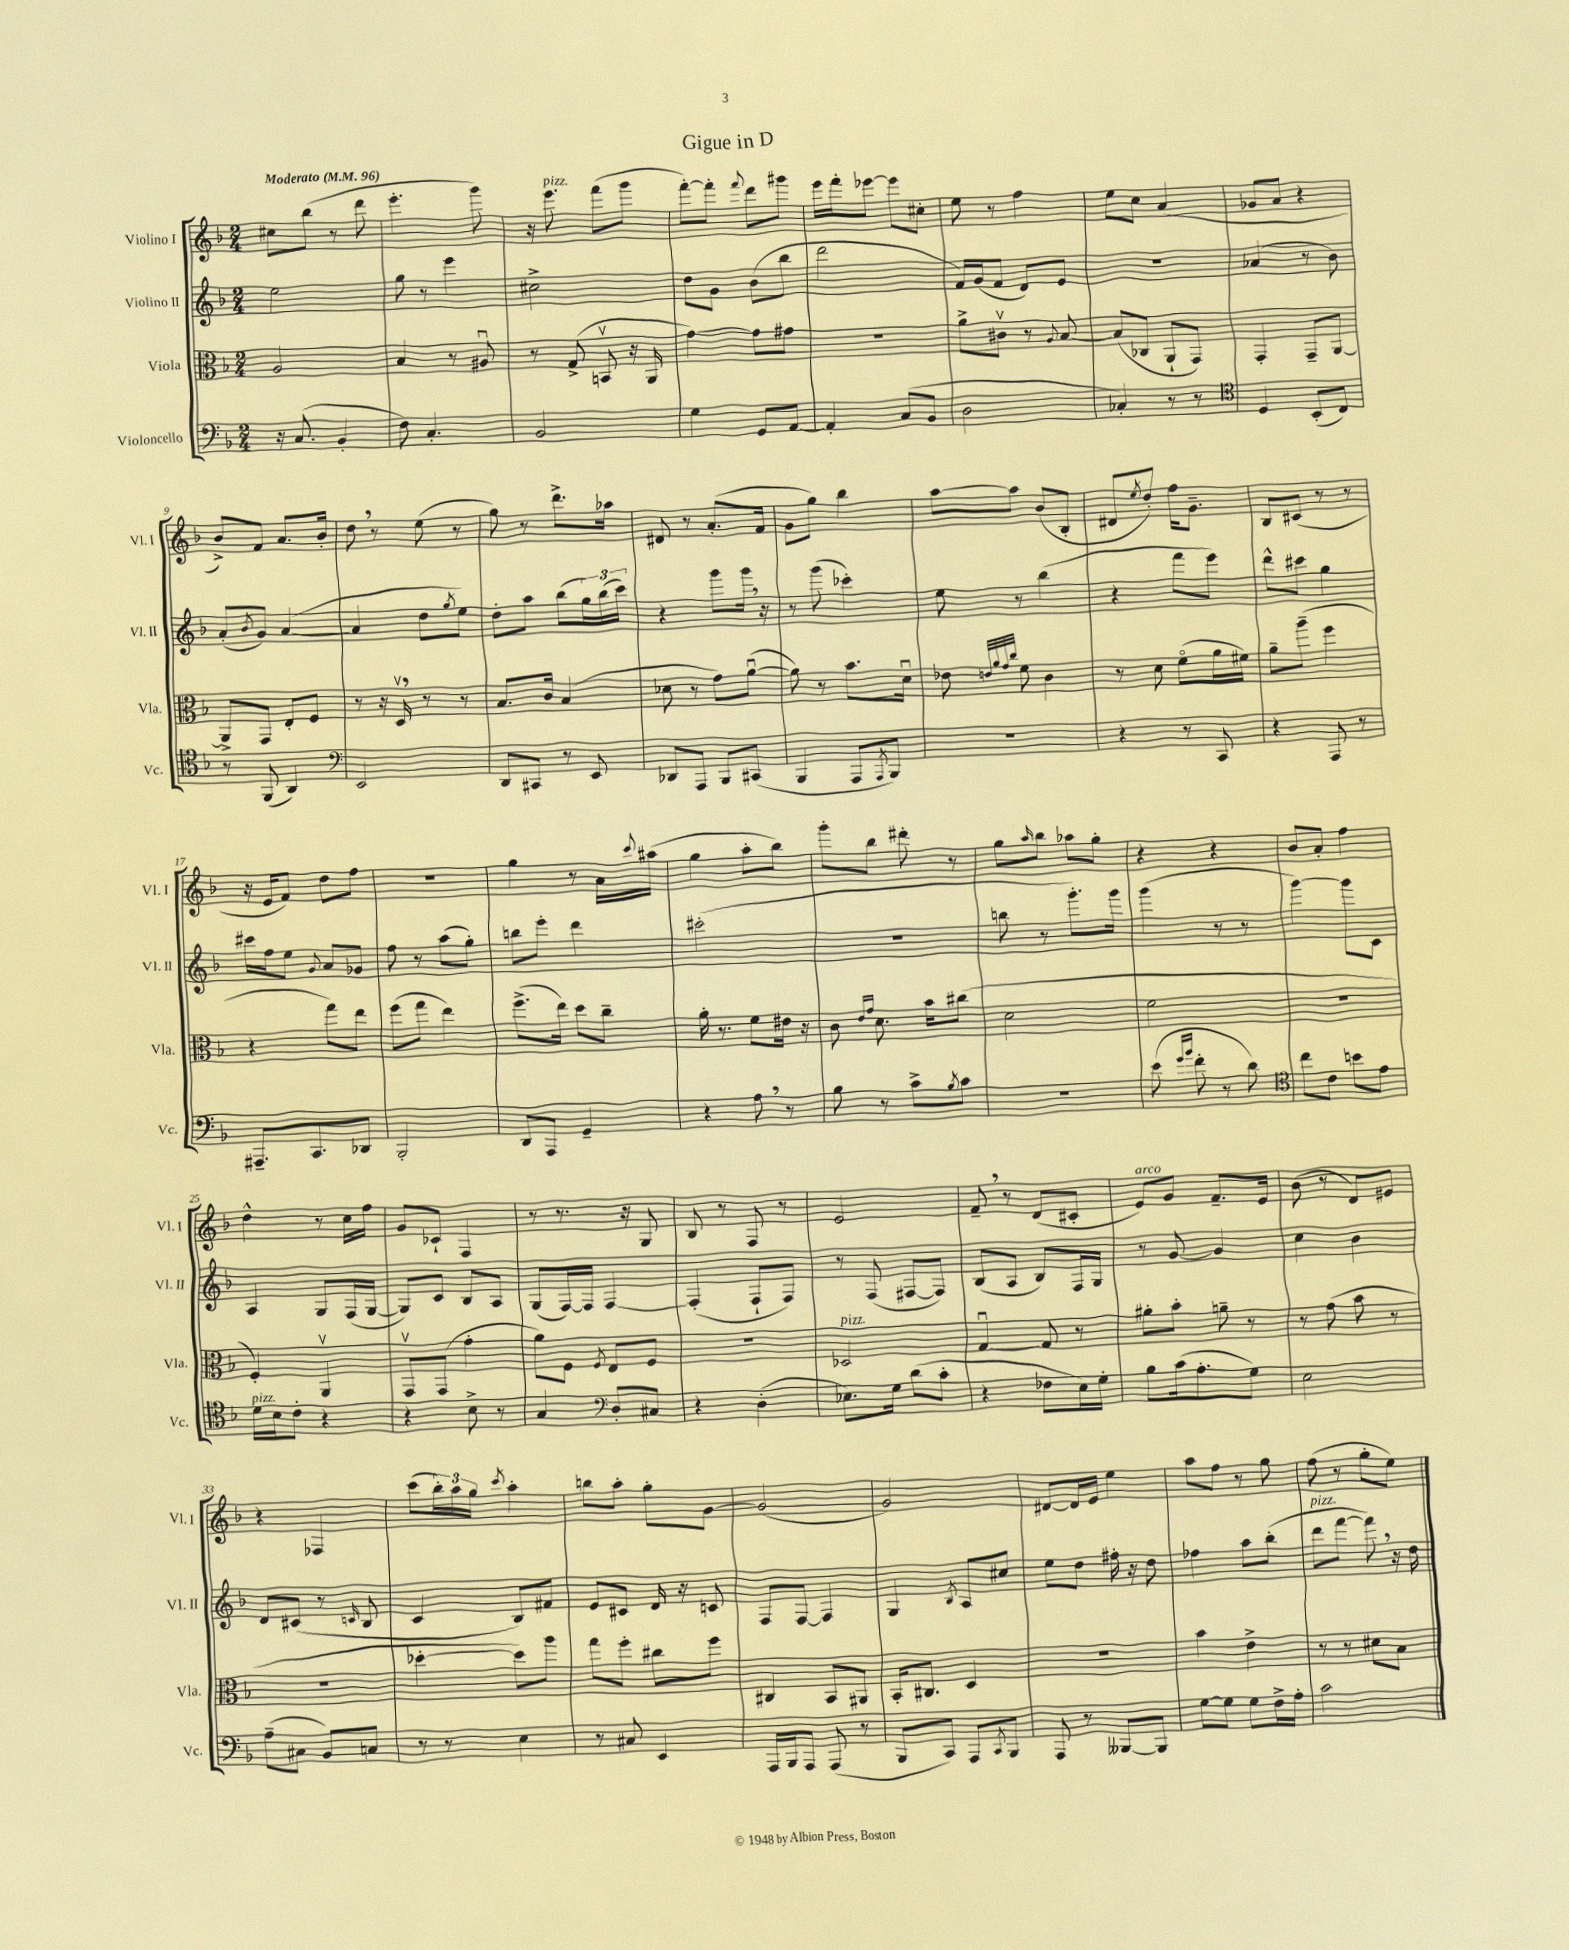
\header { title = "Gigue in D" }
<<
\new StaffGroup <<
\new Staff = "s0" \with { instrumentName = "Violino I" shortInstrumentName = "Vl. I" } {
    \clef treble \key f \major \numericTimeSignature \time 2/4 \tempo "Moderato" 4 = 96
    cis''8 bes''8( r8 d'''8 |
    e'''4.-. g'''8) |
    r16 e'''8.^\markup { \italic "pizz." } f'''8( g'''8 |
    f'''8~-.) f'''8-. \appoggiatura { f'''8 } d'''8 gis'''8 |
    e'''16 f'''16-. ees'''8~ ees'''8 cis''8-. |
    e''8 r8 f''4 |
    e''8 c''8 a'4( |
    ges'8 a'8 r4 |
    bes'8->) f'8 a'8. bes'16-. |
    d''8 \breathe r8 e''8( r8 |
    g''8) r8 d'''8.-> aes''16 |
    dis'8 r8 a'8.-.( f'16 |
    g'8 g''8) bes''4 |
    a''8~ a''8 bes'8( bes8-. |
    dis'8 \acciaccatura { e''8 } d''8-.) f''16 g'8.-- |
    bes8 cis'8( r8 r8 |
    r16 e'16 f'8) d''8 f''8 |
    R2 |
    g''4 r8 a'16 \appoggiatura { c'''8 } ais''16( |
    g''4 a''8-. bes''8) |
    g'''8-. bes''8 dis'''8-. r8 |
    g''8 \grace { a''16 } bes''8 aes''8 g''8-. |
    r4 r4 |
    bes'8 a'8-. f''4 |
    d''4-^ r8 c''16 f''16 |
    g'8 ces'8-! f4 |
    r8 r8. r16 g8 |
    bes8 r8 f8 r8 |
    e'2 |
    f'8-- \breathe r8 d'8( cis'8-. |
    e'8^\markup { \italic "arco" }) g'8 f'8.-- e'16 |
    bes'8( r8 d'8) eis'8 |
    r4 fes4 |
    c'''8( \tuplet 3/2 { bes''16-.) a''16 g''16 } \acciaccatura { c'''8 } a''4-. |
    b''8 a''8-. g''8-. g'8~ |
    g'2( |
    g'2) |
    dis'8~ dis'16 e'16 e''4 |
    a''8 f''8 r8 g''8 |
    f''8( r8 g''8-. e''8) \bar "|." |
}
\new Staff = "s1" \with { instrumentName = "Violino II" shortInstrumentName = "Vl. II" } {
    \clef treble \key f \major \numericTimeSignature \time 2/4
    e''2 |
    g''8 r8 e'''4 |
    cis''2-> |
    d''8 g'8 bes'8( bes''8 |
    d'''2 |
    f'16) g'16( f'8 d'8) e'8 |
    r2 |
    aes'4( r8 bes'8) |
    a'8-.( \acciaccatura { bes'8 } g'8) a'4~( |
    a'4 d''8 \acciaccatura { g''8 } e''8) |
    d''8-. a''8 bes''8( \tuplet 3/2 { g''16) bes''16( c'''16) } |
    r4 g'''8 g'''16 \breathe r16 |
    r8 g'''8( ces'''4-.) |
    e''8 r8 bes''4( |
    r4 f'''8 e'''8) |
    d'''8-^ cis'''8 g''4 |
    cis'''16 f''16 e''8 \appoggiatura { g'8 } a'8 ges'8 |
    f''8 r8 a''8( g''8-.) |
    b''8 e'''8-. d'''4 |
    cis'''2-.( |
    R2 |
    b''8 r8 g'''8.-.) g'''16 |
    g'''4( r8 r8 |
    g'''4~) g'''8 c'8 |
    a4 g8 f16( g16~ |
    g8) c'8 bes8 a8 |
    g8( f16~) f16 f4~ |
    f4-.( f8-! f8) |
    r8 f8( fis8~ fis8) |
    bes8( a8 bes8) f16 g16 |
    r8 g'8~ g'4 |
    c''4 bes'4 |
    d'8 cis'8( r8 \grace { c'16 } bes8 |
    c'4 bes8) fis'8 |
    e'8 cis'8 d'16 r16 c'8 |
    f8 f8~ f4 |
    g4 \acciaccatura { bes8 } a8 cis''8 |
    e''8 d''8 fis''16-. r16 d''8 |
    fes''4 a''8 bes''8-.( |
    d'''8^\markup { \italic "pizz." } f'''8~ f'''8) \breathe r16 d''16 \bar "|." |
}
\new Staff = "s2" \with { instrumentName = "Viola" shortInstrumentName = "Vla." } {
    \clef alto \key f \major \numericTimeSignature \time 2/4
    a2 |
    bes4 r8 ais8\downbow |
    r8 g8->( b,8\upbow r16 a,16 |
    g'4~) g'8 gis'8 |
    r2 |
    a'8-> cis'8\upbow r8 \appoggiatura { a8 } bes8~ |
    bes8( ces8 a,8-! g,8) |
    g,4-. g,8-- a,8~ |
    a,8-> g,8 e8-. f8 |
    r8 r16 d16\upbow \breathe r8 r8 |
    bes8. c'16 bes4( |
    des'8 r8 g'8) a'8~\downbow( |
    a'8) r8 bes'8. d'16\downbow |
    ees'8 \grace { e'32 a'32 g'32 c''32 } f'8 c'4 |
    r8 d'8 f'8\flageolet( a'16 fis'16) |
    a'8-- a''8--( f''4 |
    r4 g''8) e''8 |
    f''8( g''8 e''4) |
    f''8.->( e''16) d''8 c''8-- |
    a'16-. r8. f'8 eis'16 r16 |
    c'8 \grace { e'16 g'16 } d'8. bes'16 cis''8( |
    d'2 |
    f'2 |
    R2 |
    f4-.) a,4\upbow |
    g,8\upbow g,8( g'4-. |
    a'8) f8 \acciaccatura { f8 } e8 f8 |
    r2 |
    des2^\markup { \italic "pizz." } |
    g4~\downbow g8 r8 |
    ais'8-. bes'8-. a'8-- r8 |
    r8 g'8( bes'8 r8 |
    R2 |
    des''4~-. des''8) a''8 |
    g''8 f''8-. cis''8 f''8 |
    cis4 bes,8 ais,8 |
    bes,16-. cis8. d4 |
    R2 |
    bes'4 e'4-> |
    r8 r8 dis'8 bes8 \bar "|." |
}
\new Staff = "s3" \with { instrumentName = "Violoncello" shortInstrumentName = "Vc." } {
    \clef bass \key f \major \numericTimeSignature \time 2/4
    r16 c8.( bes,4-. |
    f8) c4.-. |
    bes,2 |
    g4 g,8 a,8~ |
    a,4-. c8( bes,8 |
    d2 |
    ces4-.) r8 r8 |
    \clef tenor d4 bes,8-.( c8) |
    r8 f,8( a,4) |
    \clef bass e,2 |
    d,8 cis,8 r8 e,8 |
    des,8 a,,8 bes,,8 cis,8( |
    bes,,4 a,,8 \acciaccatura { a,,8 } bes,,8) |
    r2 |
    r4 r8 c,8 |
    r4 a,,8 r8 |
    ais,,8.-- c,8. des,8 |
    bes,,2-. |
    d,8 a,,8 g,4-- |
    r4 a8 \breathe r8 |
    bes8 r8 c'8-> \acciaccatura { bes8 } c'8 |
    R2 |
    e'8( \grace { g'16 bes'16 } f'8-. r8 d'8) |
    \clef tenor c''8 c'8 b'8 e'8 |
    d'16^\markup { \italic "pizz." } bes16 c'8-. r4 |
    r4 bes8-> r8 |
    g4 \clef bass d8-. cis8 |
    r4 d4-.( |
    ees8.) g16 d'8( c'8-. |
    r4 fes8 e16) g16-. |
    bes8 c'16( a8.-. g8) |
    e2 |
    a8--( cis8 bes,8) c8 |
    r8 r8 e4 |
    r8 cis8 e,4 |
    a,,16 bes,,16 a,,8 a,,8( r8 |
    bes,,8 c,8) a,,8 \acciaccatura { c,8 } bes,,8 |
    a,,8 r8 beses,,8~ beses,,8 |
    g8~ g8 g8 f16-> a16-. |
    c'2 \bar "|." |
}
>>
>>
